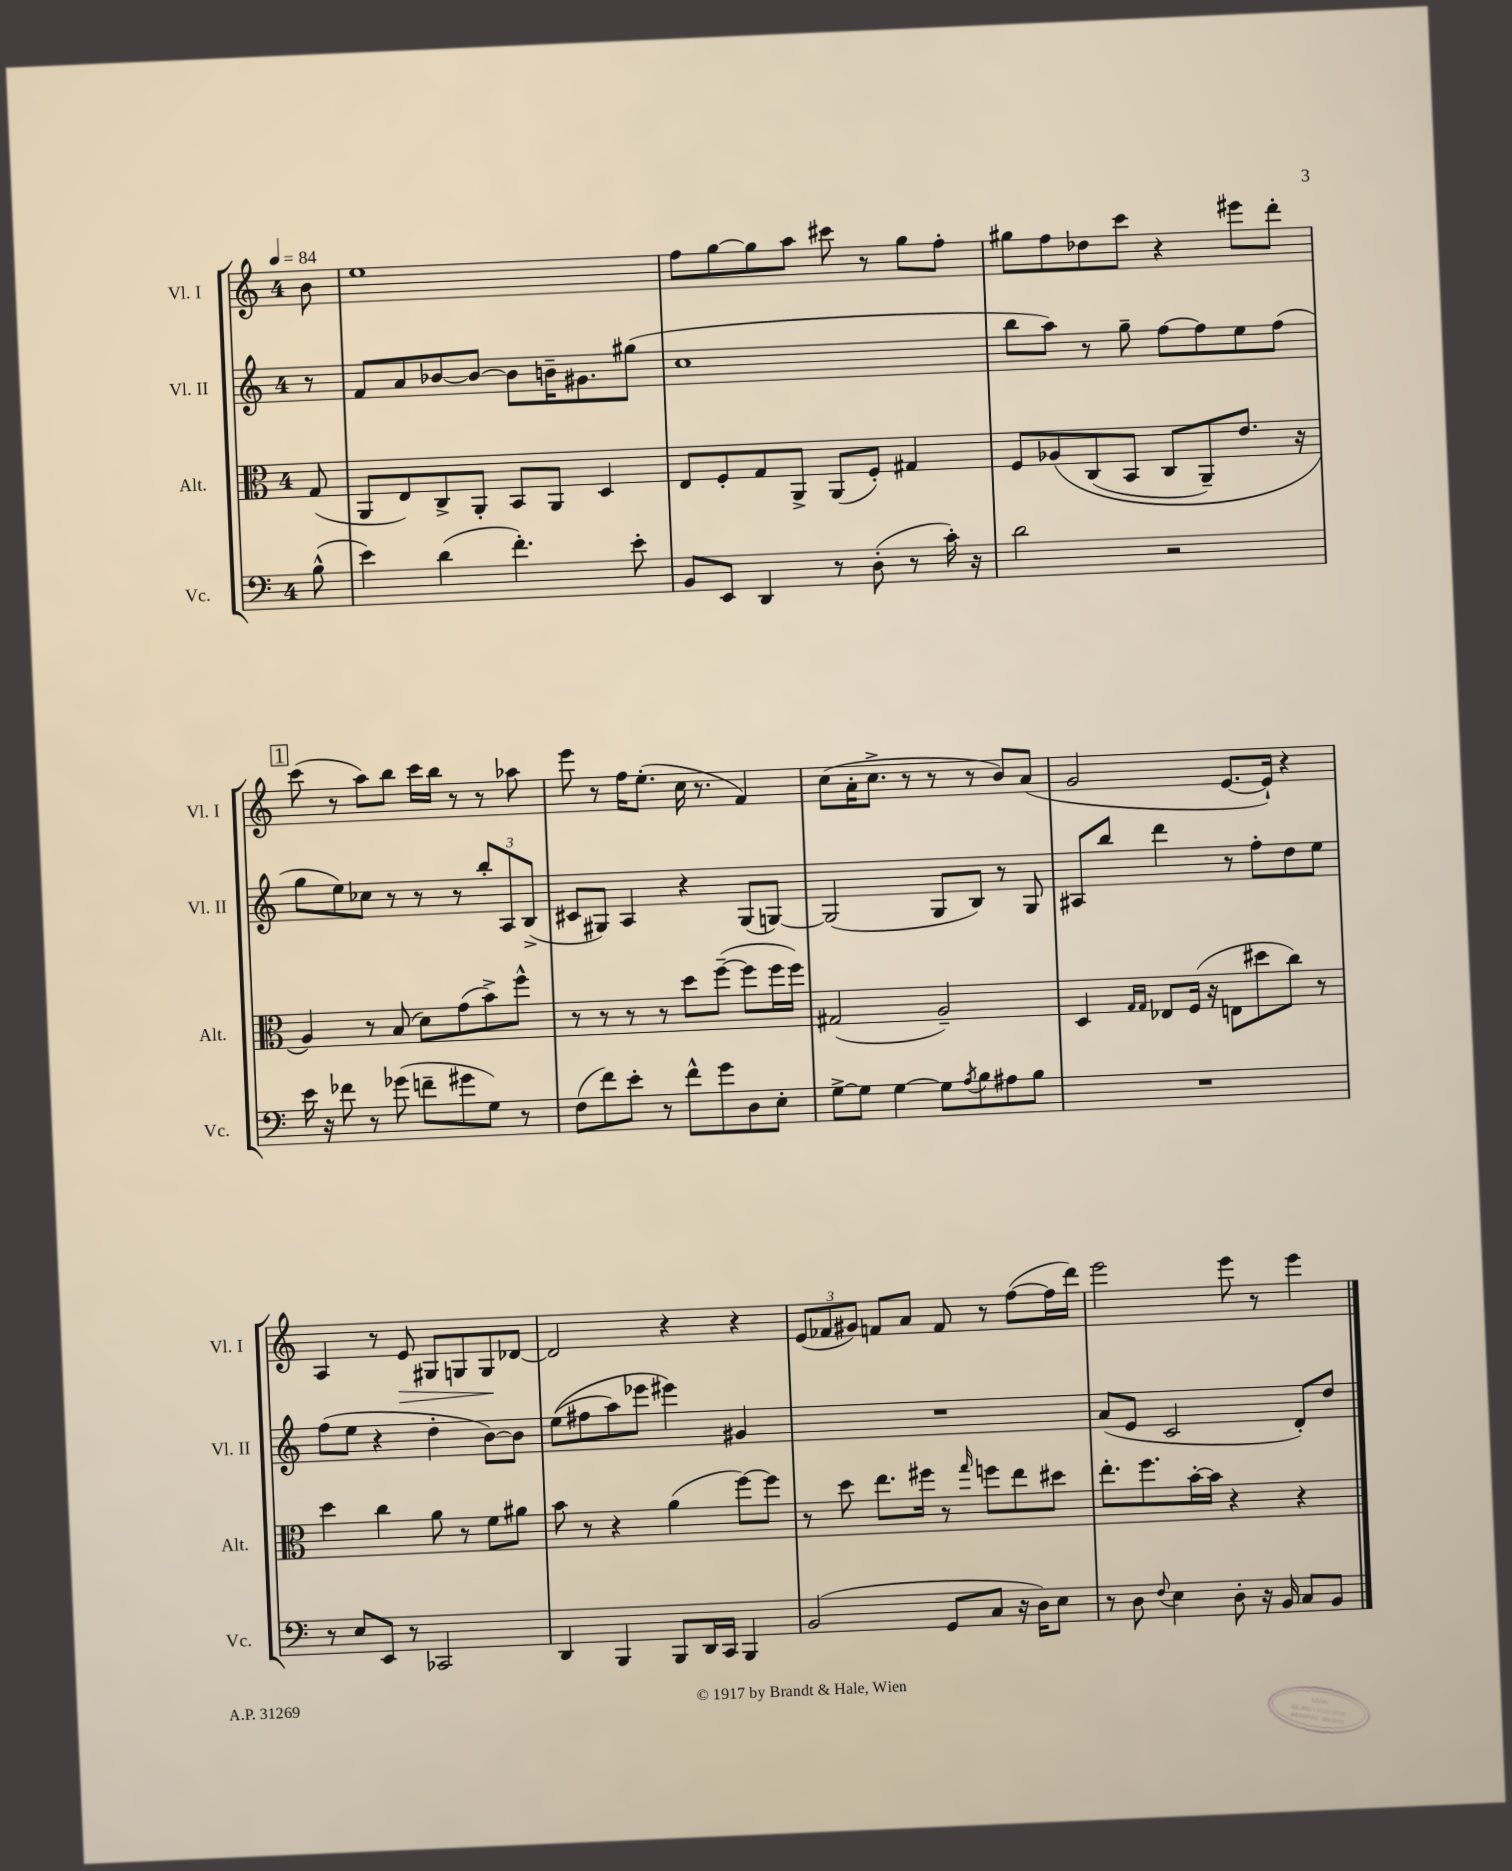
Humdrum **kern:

**kern	**kern	**kern	**kern
*staff4	*staff3	*staff2	*staff1
*clefF4	*clefC3	*clefG2	*clefG2
*k[]	*k[]	*k[]	*k[]
*M4/4	*M4/4	*M4/4	*M4/4
*MM84	*MM84	*MM84	*MM84
(8B^^\	(8G/	8r	8b\
=	=	=	=
4e\)	8AA/L	8f/L	1ee
.	8E/)	8a/	.
(4d\	8C^/	[8b-/	.
.	8AA'/J	8b-/_J	.
4.f'\)	8BB/L	8b-\]L	.
.	8AA/J	16b~\K	.
.	.	8.g#\	.
.	4D/	.	.
8e'\	.	(8gg#\J	.
=	=	=	=
8BB/L	8E/L	1cc	8ff\L
8EE/J	8F'/	.	[8gg\
4DD/	8G/	.	8gg\]
.	8AA^/J	.	8aa\J
8r	(8AA/L	.	8ccc#\
(8D'\	8F'/J)	.	8r
8r	4G#/	.	8gg\L
16c'\)	.	.	8ff'\J
16r	.	.	.
=	=	=	=
2d\	8F/L	8bb\L	8gg#\L
.	&(8A-/	8aa\J)	8ff\
.	(8C/	8r	8dd-\
.	8BB/J	8gg~\	8ccc\J
2r	8C/L	[8ff\L	4r
.	8AA~/)	8ff\]	.
.	8.e/J	8ee\	8eee#\L
.	.	(8ff\J	8ddd'\J
.	16r	.	.
=	=	=	=
16e\	4A/&)	8gg\L	(8ccc\
16r	.	.	.
8f-\	.	8ee\)	8r
8r	8r	8cc-\J	8aa\L)
(8g-\	(8B/	8r	8bb\J
8f~\L	8d\L)	8r	16ccc\LL
.	.	.	16bb\JJ
8g#\	(8g\	8r	8r
8G\J)	8b^\)	12bb'/L	8r
.	.	12A/	.
8r	8ff^^\J	.	8aa-\
.	.	(12B^/J	.
=	=	=	=
(8F\L	8r	8c#/L	8eee\
8f\)	8r	8G#/J)	8r
8e'\J	8r	4A/	16ff\LK
.	.	.	(8.ee'\J
8r	8r	.	.
8f^^\L	8dd\L	4r	16cc\
.	.	.	8.r
8g\	([8ff~\J	.	.
8D\	8ff\]L	(8G#/L	4f/)
8E'\J	16ff\L	[8G/J)	.
.	16ff\JJ)	.	.
=	=	=	=
[8G^\L	(2G#/	(2G/]	(8cc\L
8G\]J	.	.	16a'\K
.	.	.	8.cc^\J
[4G\	.	.	.
.	.	.	8r
8G\]L	2A~/)	8G/L	8r
8qA/	.	.	.
8B\	.	8B/J)	8r
8A#\	.	8r	8b/L)
8B\J	.	8G/	(8a/J
=	=	=	=
1r	4D/	8A#/L	2g/
.	.	8bb/J	.
.	16qqG/LL	.	.
.	16qqG/JJ	.	.
.	8E-/L	4ddd\	.
.	(16F/Jk	.	.
.	16r	.	.
.	8E\L	8r	[8.e/L
.	8dd#\	8ff'\L	.
.	.	.	16e`/]Jk)
.	8cc\J)	8dd\	4r
.	8r	8ee\J	.
=	=	=	=
8r	4dd\	(8ff\L	4A/
8E/L	.	8ee\J	.
8EE/J	4cc\	4r	8r
8r	.	.	8e/
2CC-/	8a\	4dd'\	8G#/L
.	8r	.	8G/
.	8f\L	[8b\L)	8G/
.	8a#\J	8b\]J	[8d-/J
=	=	=	=
4DD/	8b\	&((8ee\L	2d-/]
.	8r	8ff#\	.
4BBB/	4r	8aa\)	.
.	.	8eee-\J	.
8BBB/L	(4a\	4eee#\&)	4r
16DD/L	.	.	.
16CC/JJ	.	.	.
4BBB/	[8ff\L)	4g#/	4r
.	8ff\]J	.	.
=	=	=	=
(2BB/	8r	1r	(12e/L
.	.	.	12f-/
.	8dd\	.	.
.	.	.	12g#/J)
.	8.ee\L	.	8f/L
.	.	.	8a/J
.	16ff#\Jk	.	.
8GG/L	8r	.	8f/
.	16qqgg/	.	.
8C/J	8ff\L	.	8r
16r	8ee\	.	([8ff\L
16D\LK)	.	.	.
8E\J	8dd#\J	.	16ff\]L
.	.	.	16ddd\JJ)
=	=	=	=
8r	8.ee'\L	(8a/L	2eee\
8D\	.	8e/J	.
.	8.ff\	.	.
8qqF/	.	.	.
4E\	.	2c/	.
.	[16b'\L	.	.
.	16b\]JJ	.	.
8D'\	4r	.	8eee\
16r	.	.	8r
16BB/	.	.	.
8C/L	4r	8d'/L)	4eee\
8BB/J	.	8dd/J	.
==	==	==	==
*-	*-	*-	*-
